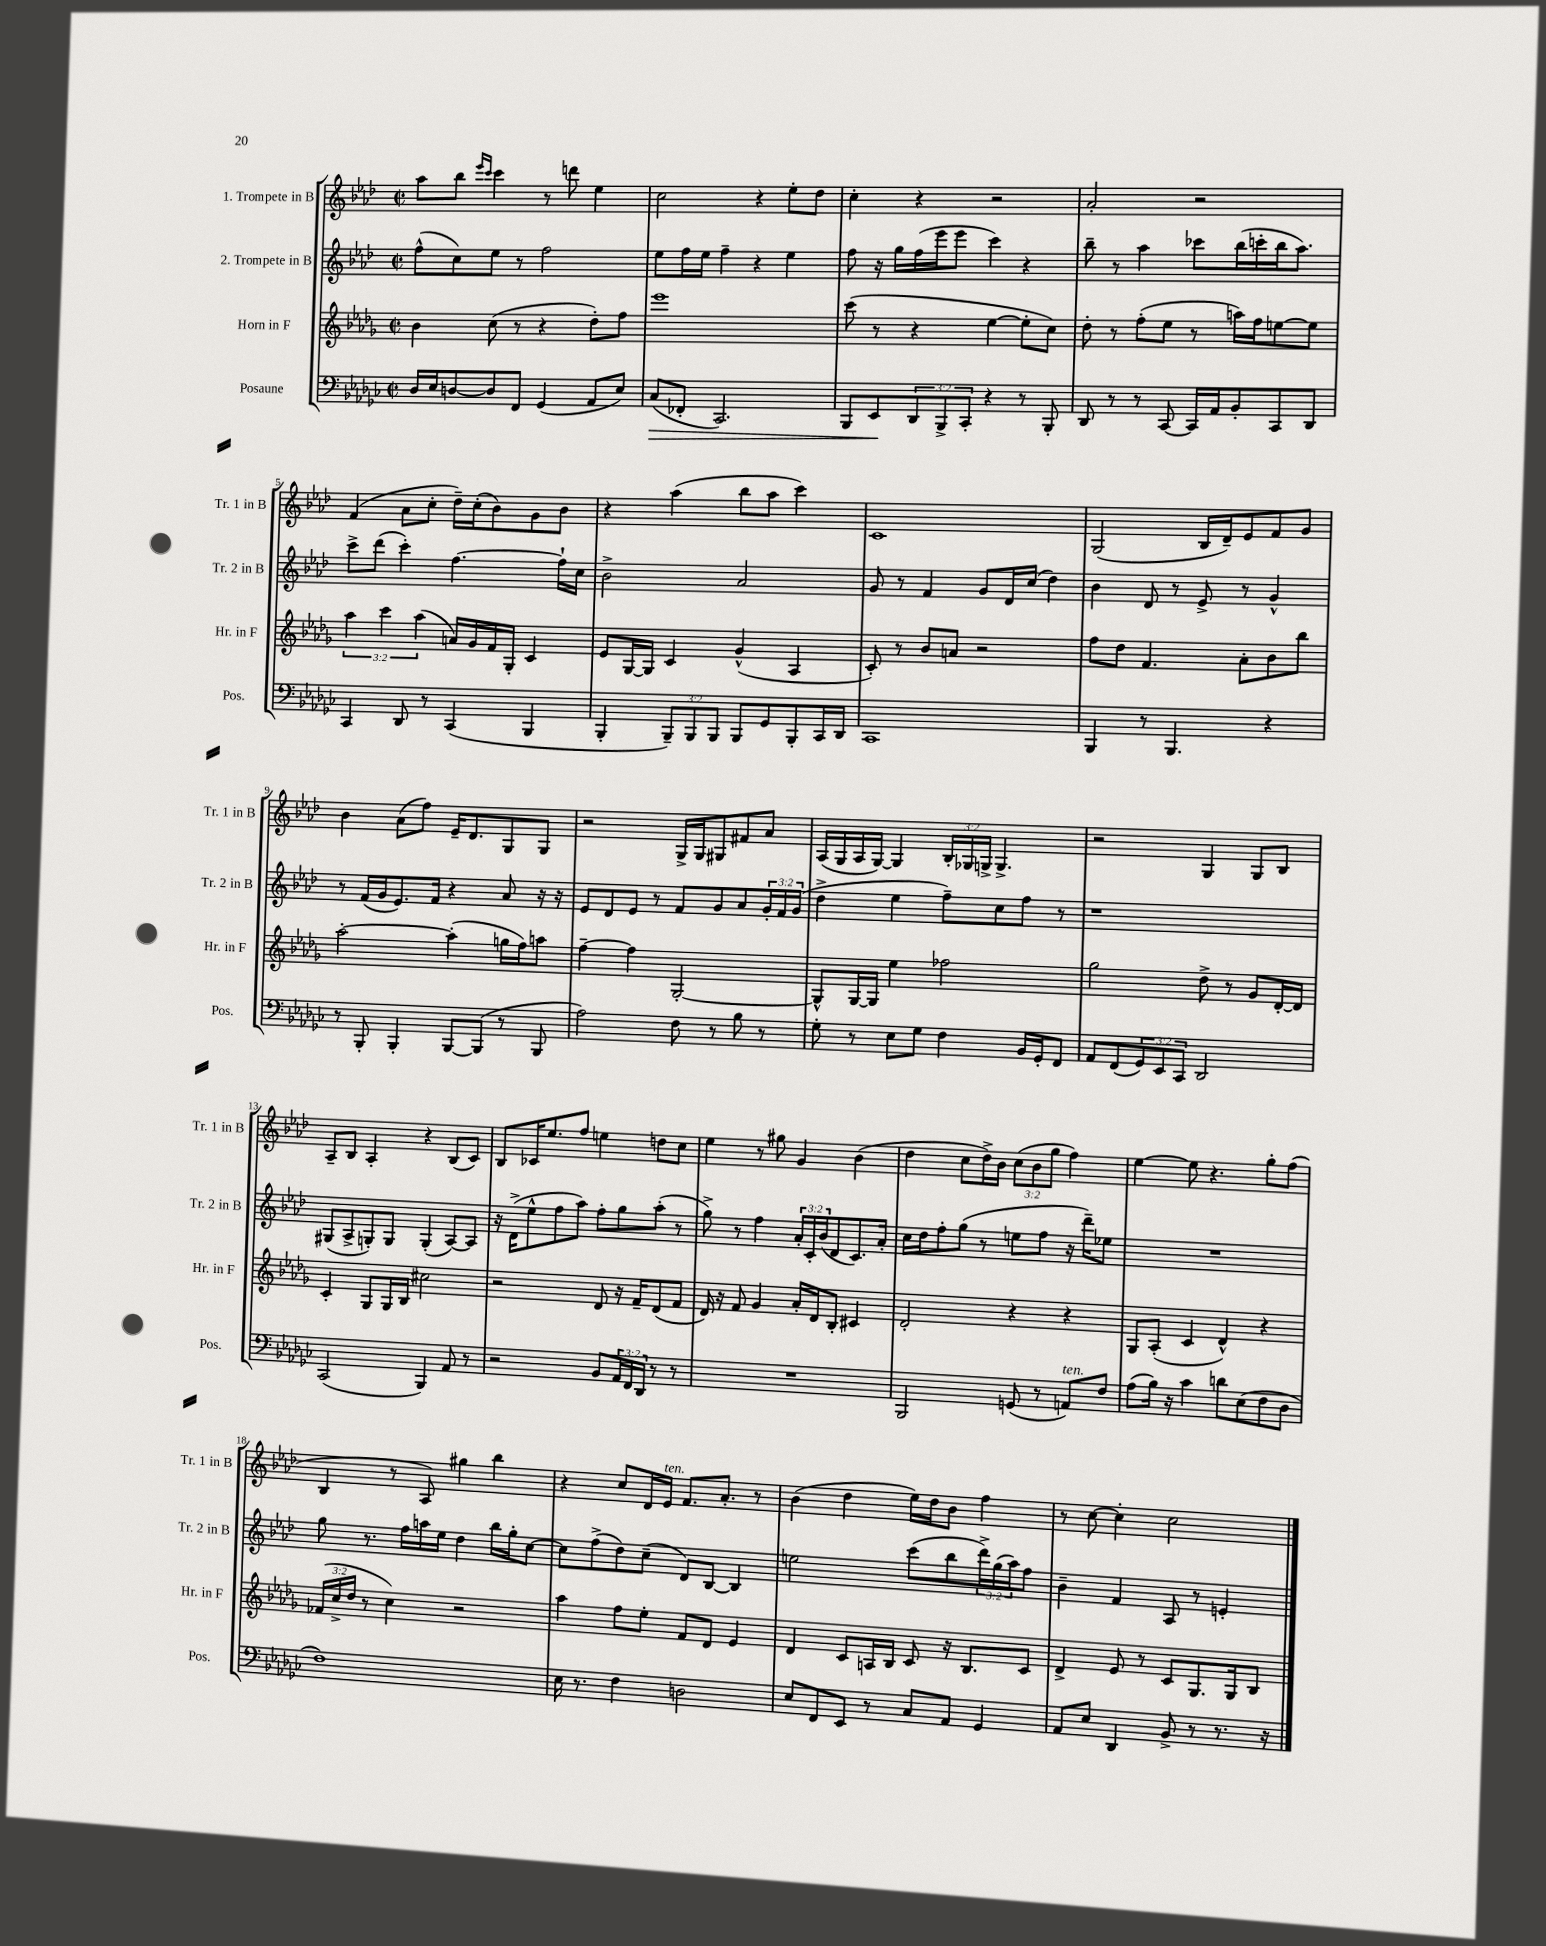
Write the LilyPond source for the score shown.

<<
\new StaffGroup <<
\new Staff = "s0" \with { instrumentName = "1. Trompete in B" shortInstrumentName = "Tr. 1 in B" } {
    \clef treble \key aes \major \defaultTimeSignature \time 2/2 \override Staff.TupletNumber.text = #tuplet-number::calc-fraction-text
    aes''8 bes''8 \grace { ees'''16 c'''16 } c'''4 r8 d'''8 ees''4 |
    c''2 r4 ees''8-. des''8 |
    c''4-. r4 r2 |
    aes'2-. r2 |
    f'4( aes'8 c''8-. des''16--) c''16-.( bes'8) g'8 bes'8 |
    r4 aes''4( bes''8 aes''8 c'''4) |
    c'1 |
    g2( bes16 des'16--) ees'8 f'8 g'8 |
    bes'4 aes'8( f''8) ees'16-- des'8. g8 g8 |
    r2 g16-> g16 gis8 fis'8 aes'8 |
    aes16( g16 aes16 g16~) g4 \tuplet 3/2 { bes16-. ges16 g16-> } g4.-> |
    r2 g4 g8 bes8 |
    aes8-- bes8 aes4-. r4 bes8( c'8) |
    bes8 ces'16 ees''8. f''8 e''4 d''8 c''8 |
    ees''4 r8 gis''8 g'4 bes'4( |
    des''4 c''8 des''16->) bes'16 \tuplet 3/2 { c''8( bes'8 g''8 } f''4) |
    ees''4~ ees''8 r4. g''8-. f''8( |
    bes4 r8 aes8) gis''4 bes''4 |
    r4 c''8 des'16 ees'16^\markup { \italic "ten." } f'8. aes'8.-. r8 |
    bes'4( des''4 ees''16) des''16 bes'8 f''4 |
    r8 c''8~ c''4-. c''2 \bar "|." |
}
\new Staff = "s1" \with { instrumentName = "2. Trompete in B" shortInstrumentName = "Tr. 2 in B" } {
    \clef treble \key aes \major \defaultTimeSignature \time 2/2 \override Staff.TupletNumber.text = #tuplet-number::calc-fraction-text
    f''8-^( c''8) ees''8 r8 f''2 |
    ees''8 f''16 ees''16 f''4-- r4 ees''4 |
    f''8 r16 g''16 f''16( ees'''16 ees'''8 c'''4) r4 |
    bes''8-- r8 aes''4 ces'''8 bes''16( c'''16-. bes''16 aes''8.) |
    c'''8-> des'''8( c'''4-.) f''4.~ f''16-! c''16 |
    bes'2-> aes'2 |
    g'8 r8 f'4 g'8 des'16 c''16( des''4) |
    bes'4 des'8 r8 ees'8-> r8 g'4-^ |
    r8 f'16( g'16 ees'8.) f'16 r4 aes'8 r16 r16 |
    ees'8 des'8 ees'8 r8 f'8 g'8 aes'8 \tuplet 3/2 { g'16-. f'16 g'16( } |
    des''4-> ees''4 f''8--) c''8 f''8 r8 |
    r1 |
    gis8( aes8-> g8-.) g8 g4-.( aes8~) aes8 |
    r16 des'16->( ees''8-^ f''8 aes''8) f''8-. g''8 aes''8-.( r8 |
    g''8->) r8 f''4 \tuplet 3/2 { aes'16-. c'16-. bes'16( } des'8 c'8.) aes'16-. |
    c''16 des''16 f''8-. g''8( r8 e''8 f''8 r16 des'''16--) ees''8 |
    R1 |
    g''8 r8. f''16 a''16 ees''16 des''4 bes''16 g''16-. c''8~ |
    c''8 f''8->( des''8) c''8--( des'8) bes8~ bes4 |
    e''2 c'''8( bes''8 \tuplet 3/2 { des'''16->) g''16( aes''16) } f''8 |
    bes'4-- f'4 aes8 r8 e'4-. \bar "|." |
}
\new Staff = "s2" \with { instrumentName = "Horn in F" shortInstrumentName = "Hr. in F" } {
    \clef treble \key des \major \defaultTimeSignature \time 2/2 \override Staff.TupletNumber.text = #tuplet-number::calc-fraction-text
    bes'4 c''8( r8 r4 des''8-.) f''8 |
    ees'''1 |
    c'''8( r8 r4 ees''4~ ees''8-. c''8) |
    des''8-. r8 f''8-.( ees''8 r8 a''16) f''16 e''8~ e''8 |
    \tuplet 3/2 { aes''4 c'''4 aes''4( } a'16) ges'16 f'16 ges16-. c'4 |
    ees'8 ges16~ ges16 c'4 ges'4-^( aes4 |
    c'8-.) r8 bes'8 a'8 r2 |
    f''8 des''8 f'4. aes'8-. bes'8 bes''8 |
    aes''2~-. aes''4-.( g''16 f''16) a''8 |
    f''4~-- f''4 ges2~-. |
    ges8-^ ges16~ ges16 ees''4 fes''2 |
    ges''2 des''8-> r8 ges'8 des'16~-. des'16 |
    c'4-. ges8 ges16 bes16 cis''2 |
    r2 des'8 r16 f'16-- des'8( f'8 |
    des'16) r16 f'8 ges'4 aes'16-. des'16 bes8-. cis'4 |
    des'2-. r4 r4 |
    ges8 aes8-.( c'4 des'4-^) r4 |
    \tuplet 3/2 { fes'16( c''16-> des''16 } r8 c''4) r2 |
    aes''4 f''8 ees''8-. f'8 des'8 ees'4 |
    des'4 c'8 a16 bes16 c'8 r16 bes8. c'8 |
    des'4-> ees'8 r8 c'8 ges8. ges16 bes8 \bar "|." |
}
\new Staff = "s3" \with { instrumentName = "Posaune" shortInstrumentName = "Pos." } {
    \clef bass \key ges \major \defaultTimeSignature \time 2/2 \override Staff.TupletNumber.text = #tuplet-number::calc-fraction-text
    des16 ees16 d8~ d8 f,8 ges,4( aes,8 ees8) |
    ces8\>( fes,8-. ces,2.) |
    bes,,8 ees,8\! \tuplet 3/2 { des,8 bes,,8-> ces,8-. } r4 r8 bes,,8-. |
    des,8 r8 r8 ces,8~ ces,16 aes,16 bes,8-. ces,8 des,8 |
    ces,4 des,8 r8 ces,4( bes,,4 |
    bes,,4-. \tuplet 3/2 { bes,,8--) bes,,8 bes,,8 } bes,,8 ges,8 bes,,8-. ces,16 des,16 |
    ces,1 |
    bes,,4 r8 bes,,4. r4 |
    r8 bes,,8-. bes,,4-. bes,,8~ bes,,8( r8 bes,,8 |
    aes2) f8 r8 bes8 r8 |
    ges8-. r8 ees8 ges8 f4 bes,16 ges,16-. f,8 |
    aes,8 f,8( \tuplet 3/2 { ges,8) ees,8 ces,8 } des,2 |
    ces,2( bes,,4) aes,8 r8 |
    r2 bes,8 \tuplet 3/2 { aes,16 f,16 des,16 } r8 r8 |
    R1 |
    bes,,2 g,8( r8 a,8^\markup { \italic "ten." }) f8 |
    aes8( bes16) r16 ces'4 d'8 ees8( f8 des8 |
    f1) |
    ees16 r8. f4 d2 |
    ees8 f,8 ees,8 r8 ces8 aes,8 ges,4 |
    aes,8 ees8 des,4 bes,8-> r8 r8. r16 \bar "|." |
}
>>
>>
